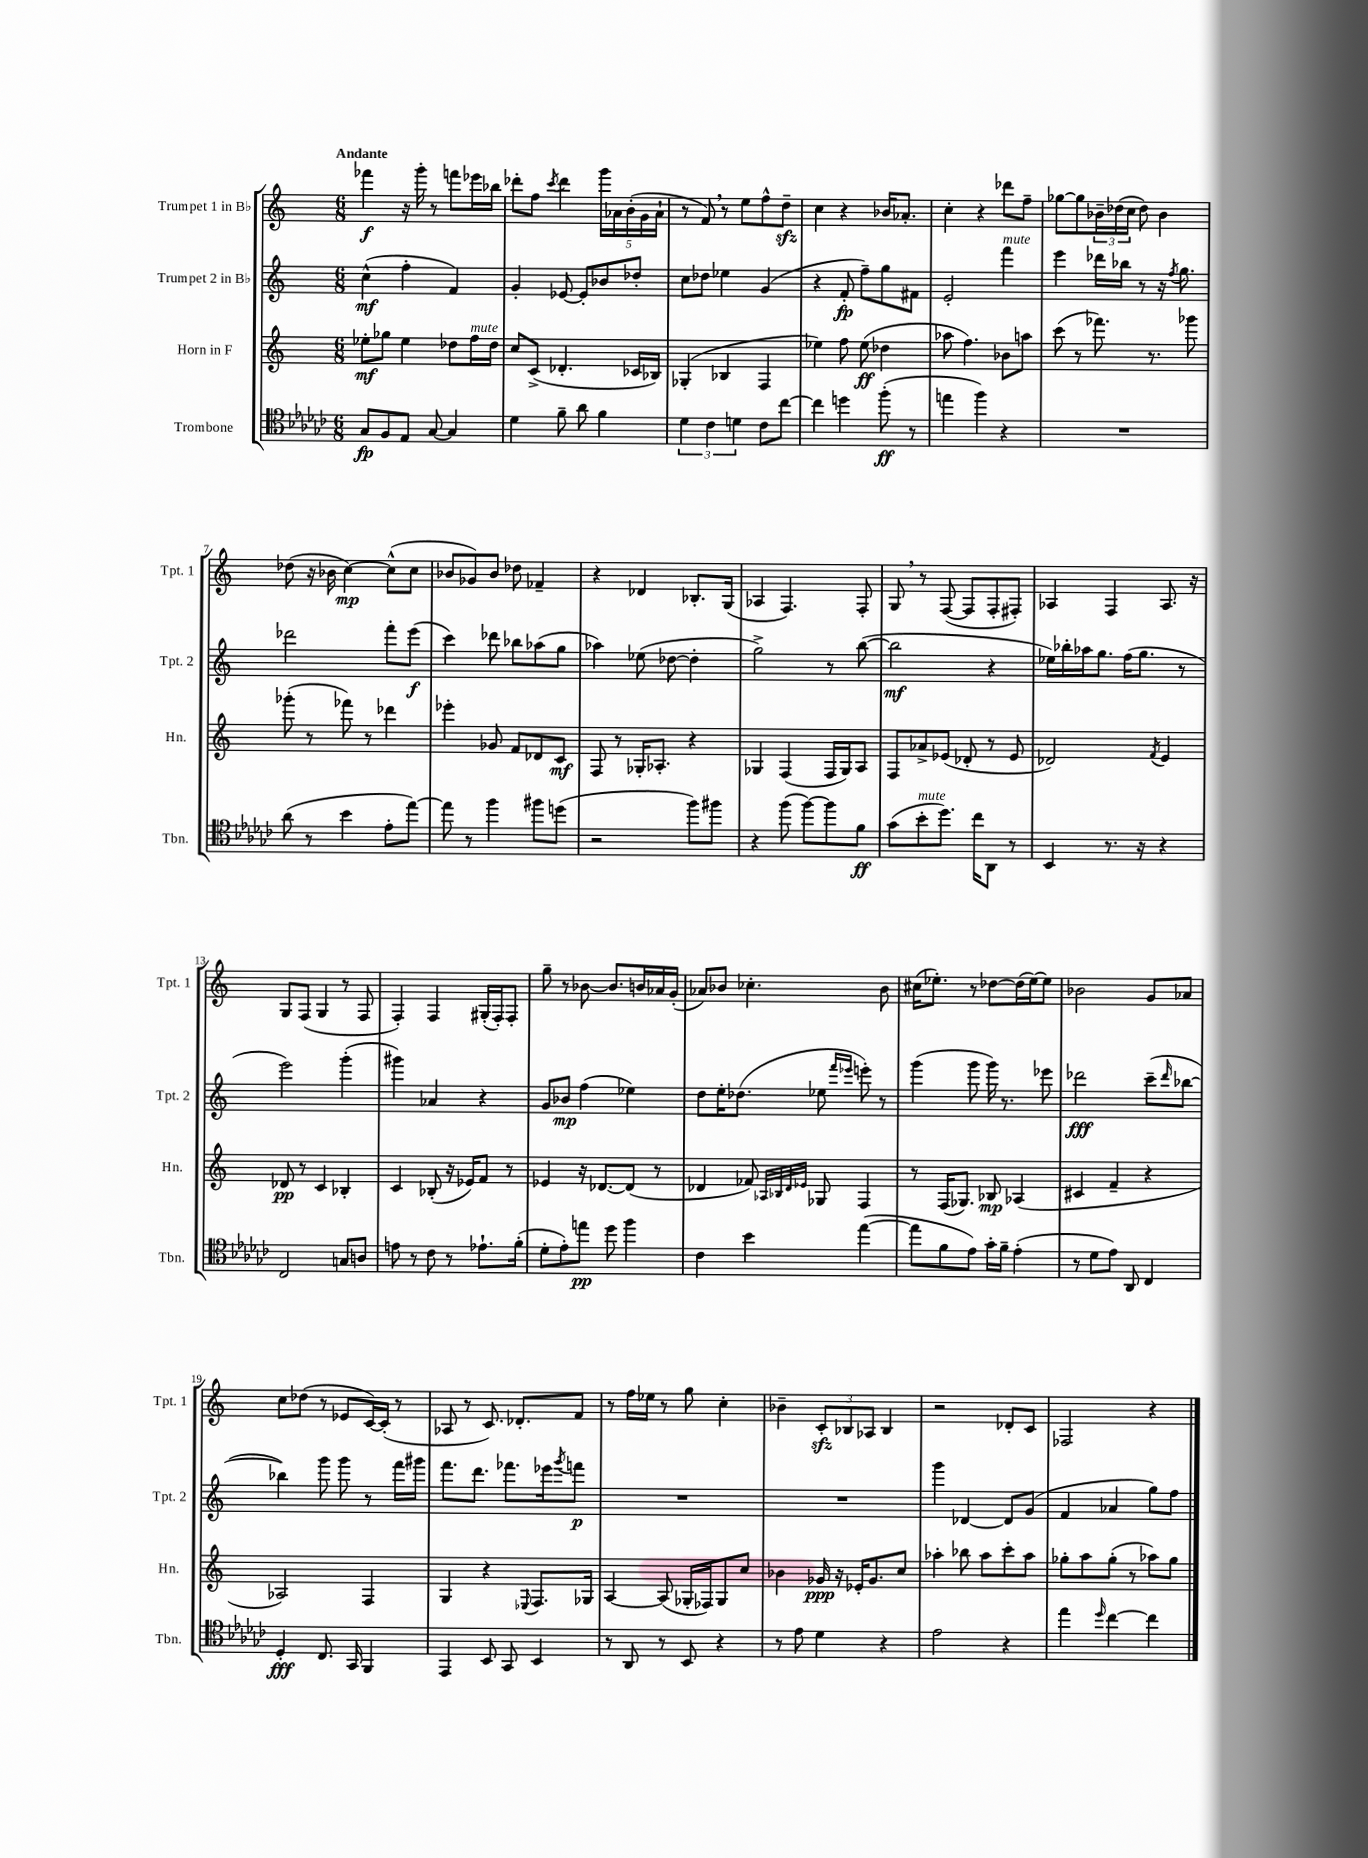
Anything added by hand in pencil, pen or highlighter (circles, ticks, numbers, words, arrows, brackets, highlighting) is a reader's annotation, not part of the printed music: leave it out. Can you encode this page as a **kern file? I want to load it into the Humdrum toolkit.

**kern	**kern	**kern	**kern
*staff4	*staff3	*staff2	*staff1
*clefC4	*clefG2	*clefG2	*clefG2
*k[b-e-a-d-g-c-]	*k[]	*k[]	*k[]
*M6/8	*M6/8	*M6/8	*M6/8
8G-	8ee-'	(4cc^^	4fff-
8F	8gg-	.	.
8E-	4ee-	4ff'	16r
.	.	.	16ggg'
[8G-	.	.	8r
4G-]	8dd-	4f)	8fff
.	16ff	.	16eee-
.	16dd-	.	16bb-
=	=	=	=
4d-	8cc	4g'	8ddd-'
.	(8c^	.	8ff
.	.	.	8qccc
8f~	4.d-'	[8e-	4ddd-
8a-	.	8e-']	.
4f	.	8b-	20ggg
.	.	.	20a-
.	.	.	(20b'
.	16c-	8dd-'	.
.	.	.	20g
.	16B-)	.	.
.	.	.	20a-`
=	=	=	=
6d-	(4G-'	8cc	8r
.	.	8dd-	8f)
6c-	.	.	.
.	4B-	4ee-	8r
6d	.	.	.
.	.	.	8ee
8c-	4F	(4g	8ff^^
[8cc-	.	.	8dd~
=	=	=	=
4cc-]	4ee-)	4r	4cc
4dd	8ff	8f'	4r
.	(8ee-	8ff~)	.
(8ff'	4dd-	8gg	16b-
.	.	.	8.a-'
8r	.	8f#	.
=	=	=	=
4ee	8aa-	2e'	4cc'
.	4.ff)	.	.
4ff)	.	.	4r
4r	8b-	4fff	8ddd-
.	8aa	.	8ff~
=	=	=	=
2.r	(8ccc	4eee	[8gg-
.	8r	.	8gg-]
.	8.fff-)	16ddd-	24b-~
.	.	.	(24dd-
.	.	16bb-	.
.	.	.	24cc
.	.	8r	8dd-)
.	8.r	.	.
.	.	16r	4b-
.	.	8qff	.
.	.	8.gg	.
.	8ggg-	.	.
=	=	=	=
(8a-	(8ggg-'	2ddd-	(8dd-
8r	8r	.	16r
.	.	.	16b-
4b-	8fff-)	.	[4cc)
.	8r	.	.
8e-'	4ddd-	8fff'	(8cc^^]
[8ee-)	.	(8eee	8cc
=	=	=	=
8ee-]	4eee-'	4ccc)	8b-
8r	.	.	8g-)
4ff	8g-	8ddd-	8b-
.	8f	8bb-	8dd-
8ff#	8d-	(8aa-	4f-~
(8dd	8c	8gg	.
=	=	=	=
2r	8F	4aa-)	4r
.	8r	.	.
.	16G-'	(8ee-	4d-
.	8.A-'	.	.
.	.	[8dd-	.
8ff)	4r	4dd-']	8.B-'
8ff#	.	.	.
.	.	.	(16G
=	=	=	=
4r	4G-	2gg^)	4A-
(8ff	(4F	.	4.F)
[8ff)	.	.	.
8ff]	16F	8r	.
.	16G-)	.	.
8f	8A	([8bb	8F'
=	=	=	=
(8g-	8F	2bb]	8G
8b-'	8a-^	.	8r
8.dd-)	(8e-	.	([8F
.	8d-'	.	8F]
16cc-	.	.	.
8AA-	8r	4r	8F'
8r	8e-	.	8F#')
=	=	=	=
4BB-	2d-)	16ee-)	4A-
.	.	16bb-'	.
.	.	16aa-	.
.	.	8.gg	.
8.r	.	.	4F
.	.	(16ff	.
16r	.	8.gg	.
.	8qf	.	.
4r	4e	.	8.A-
.	.	8r	.
.	.	.	16r
=	=	=	=
2C-	8d-	2eee)	8G
.	8r	.	(8F
.	4c	.	4G
8G	4B-'	(4ggg'	8r
8A	.	.	8F
=	=	=	=
8e	4c	4ggg#)	4F')
8r	.	.	.
8c-	(8B-'	4a-	4F
8r	16r	.	.
.	16e-)	.	.
8.e-`	8f	4r	(16G#'
.	.	.	16F')
.	8r	.	8F'
(16f'	.	.	.
=	=	=	=
8d-'	4e-	8g	8gg~
8e-')	.	8b-	8r
8ee	16r	(4ff	[8b-
.	[8.d-	.	.
8dd-	.	.	8.b-]
4ff	(8d-]	4ee-)	.
.	.	.	16b
.	8r	.	16a-
.	.	.	(16g'
=	=	=	=
4c-	4d-	8dd	8a-)
.	.	16ee'	8b-
.	.	(8.dd-	.
4b-	8f-)	.	4.cc-'
.	32qqA-	.	.
.	32qqB-	.	.
.	32qqd-	.	.
.	32qqe-	.	.
.	8G-	8ee-	.
.	.	16qqfff	.
.	.	16qqeee-	.
([4ee-	4F	8eee')	.
.	.	8r	8b-
=	=	=	=
8ee-]	8r	(4ggg	(16cc#
.	.	.	8.ee-')
8f	(16F	.	.
.	8.G-)	.	.
8e-)	.	8ggg	8r
16g-'	8B-	16ggg)	[8dd-
16f~	.	8.r	.
(4e-'	(4A-	.	(16dd-]
.	.	.	[16ee-)
.	.	8eee-	8ee-]
=	=	=	=
8r	4c#	2ddd-	2b-
8d-	.	.	.
8e-)	4f~	.	.
8AA-	.	.	.
4C-	4r	(8ccc~	8g
.	.	16qqddd-	.
.	.	[8bb-	8a-
=	=	=	=
4D-'	2A-)	4bb-])	8cc
.	.	.	(8dd-
8.C-	.	8ggg	8r
.	.	8ggg	8e-
16GG-	.	.	.
4FF	4F	8r	[16c)
.	.	.	(16c']
.	.	16fff	8r
.	.	16ggg#	.
=	=	=	=
4EE-	4G	8.fff	8A-
.	.	.	8r
.	.	8.ddd	.
8BB-	4r	.	8.c)
8GG-	.	8.fff-	.
.	.	.	8.d-'
.	8qqE-	.	.
4BB-	8.F	.	.
.	.	16eee-	.
.	.	8qggg	.
.	.	8fff	8f
.	16G-	.	.
=	=	=	=
8r	[4A	2.r	8r
8AA-	.	.	16ff
.	.	.	16ee-
8r	(8A]	.	8r
8BB-	16G-'	.	8gg
.	16F-)	.	.
4r	8G-	.	4cc'
.	8cc	.	.
=	=	=	=
8r	4b-	2.r	4b-~
8e-	.	.	.
4d-	16g-	.	12c'
.	16r	.	.
.	.	.	12B-
.	16e-'	.	.
.	.	.	12A-
.	8.g-	.	.
4r	.	.	4B-
.	8cc	.	.
=	=	=	=
2e-	4aa-'	4ggg	2r
.	8bb-	[4d-	.
.	8aa-	.	.
4r	8ccc'	8d-]	8d-'
.	8aa-	(8g	8c
=	=	=	=
4ee-	8gg-'	4f	2F-
.	8aa	.	.
16qqdd-	.	.	.
[4cc-	(8gg-'	4a-	.
.	8r	.	.
4cc-]	8aa-)	8gg)	4r
.	8gg-	8ff	.
==	==	==	==
*-	*-	*-	*-
